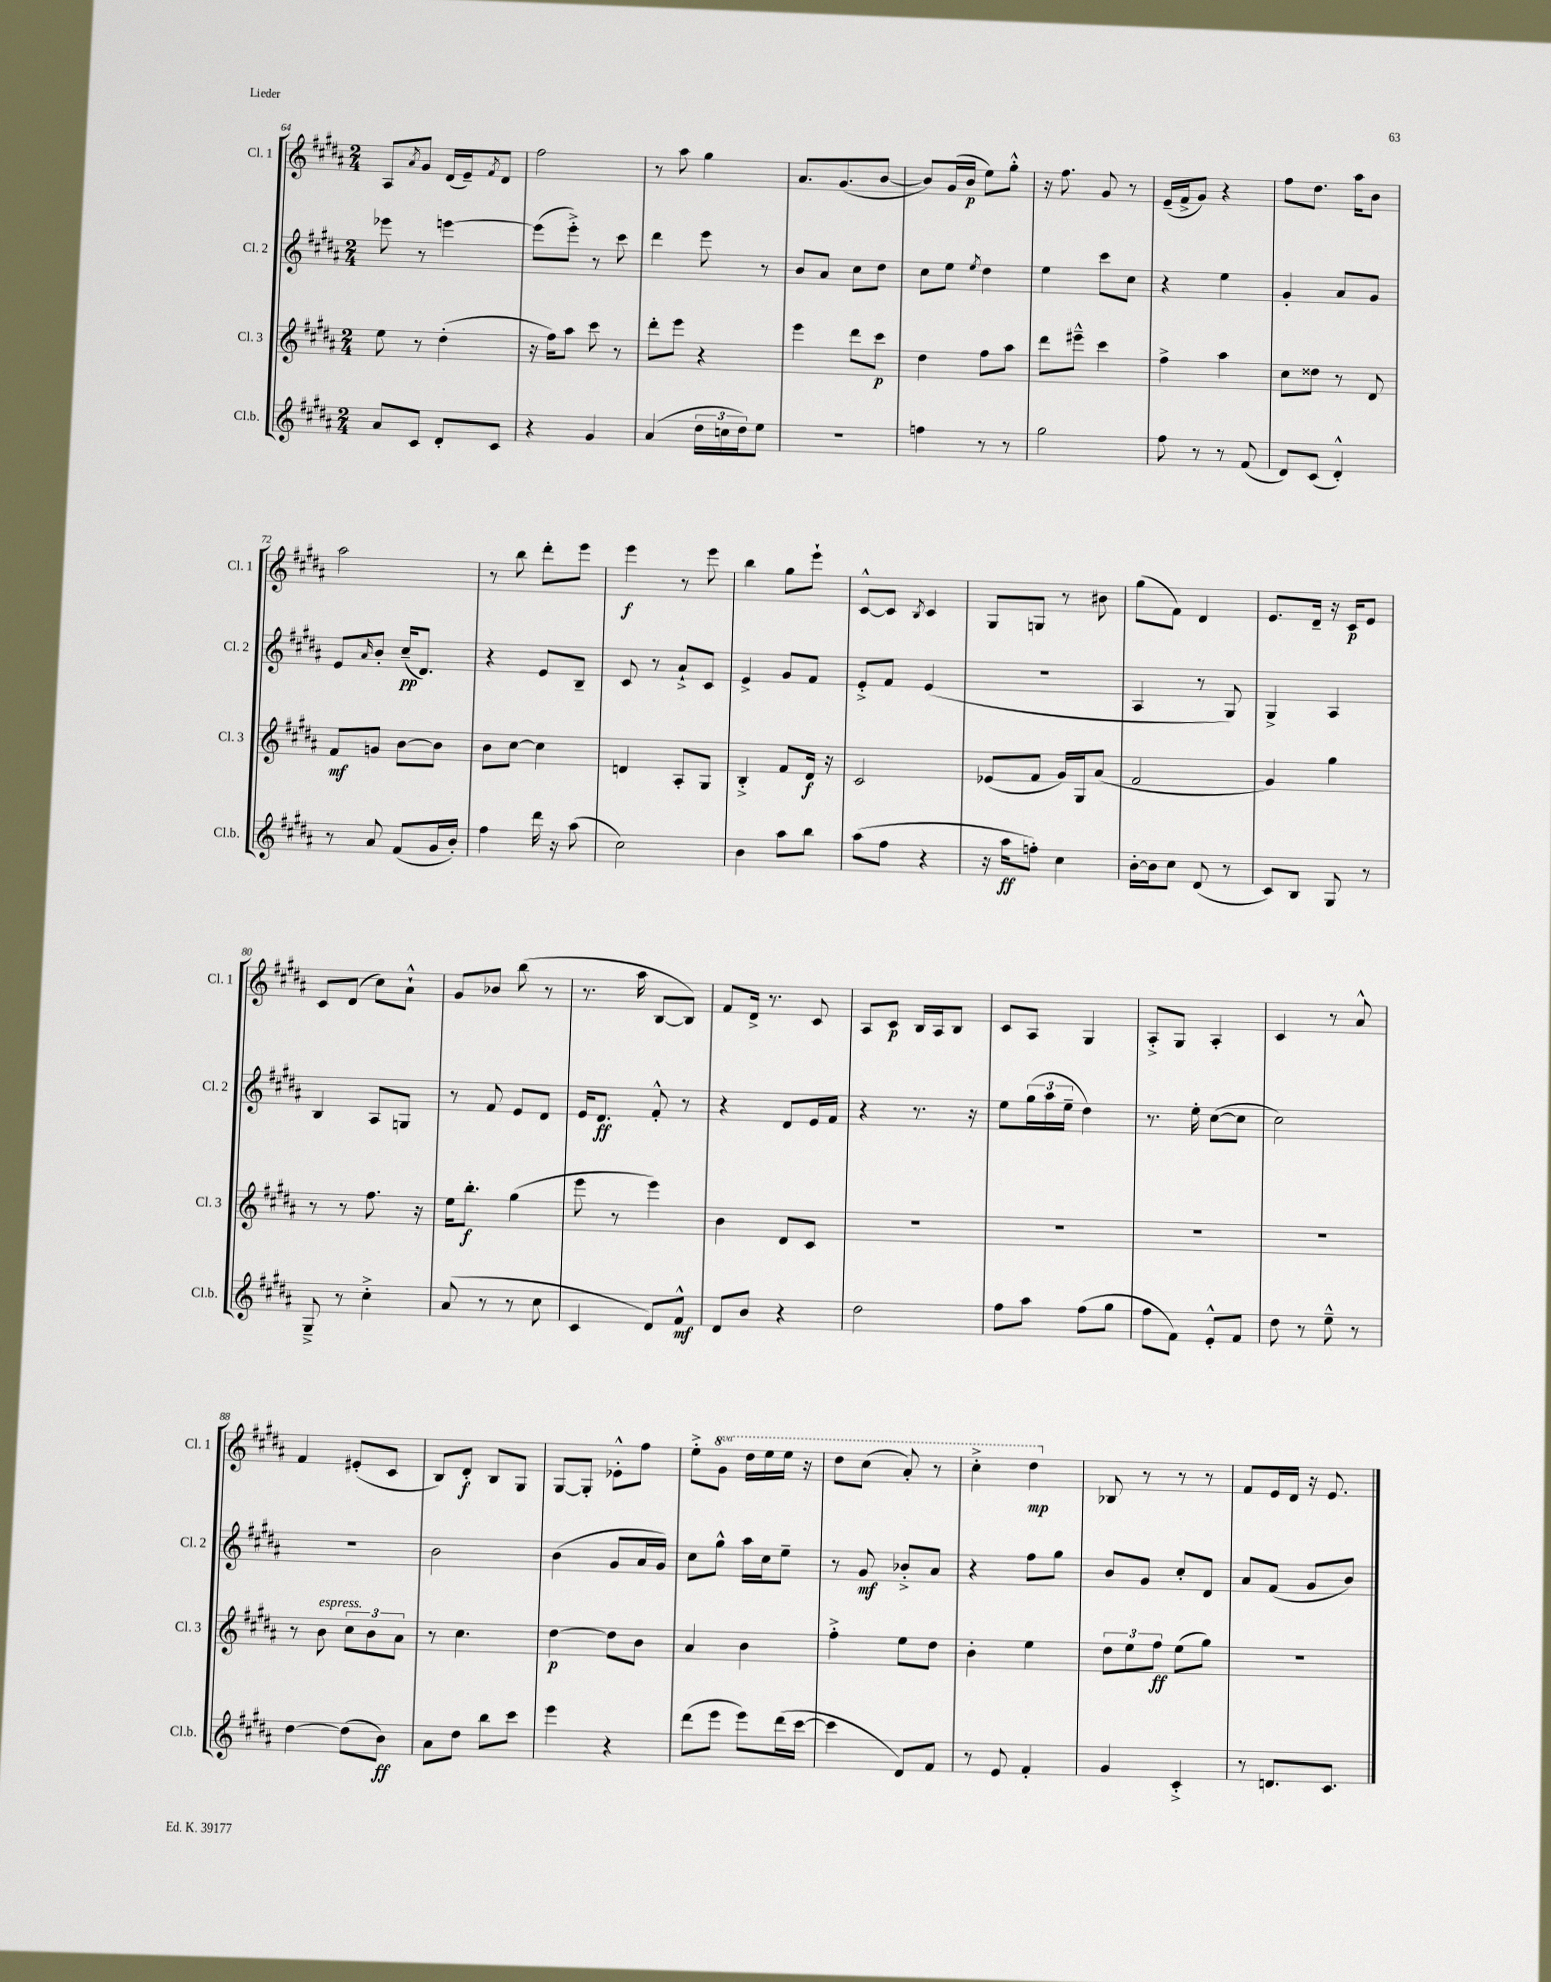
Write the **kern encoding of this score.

**kern	**dynam	**kern	**dynam	**kern	**dynam	**kern	**dynam
*part4	*part4	*part3	*part3	*part2	*part2	*part1	*part1
*staff4	*staff4	*staff3	*staff3	*staff2	*staff2	*staff1	*staff1
*I"Cl.b.	*	*I"Cl. 3	*	*I"Cl. 2	*	*I"Cl. 1	*
*I'Cl.b.	*	*I'Cl. 3	*	*I'Cl. 2	*	*I'Cl. 1	*
*clefG2	*	*clefG2	*	*clefG2	*	*clefG2	*
*k[f#c#g#d#a#]	*	*k[f#c#g#d#a#]	*	*k[f#c#g#d#a#]	*	*k[f#c#g#d#a#]	*
*M2/4	*	*M2/4	*	*M2/4	*	*M2/4	*
=64	=64	=64	=64	=64	=64	=64	=64
8a#/L	.	8ee\	.	8eee-X\	.	8A#/L	.
.	.	.	.	.	.	8qa#/	.
8c#/J	.	8r	.	8r	.	8g#/J	.
8d#'/L	.	(4dd#'\	.	[4eeen\	.	(16d#/LL	.
.	.	.	.	.	.	16e~/J)	.
.	.	.	.	.	.	8qf#/	.
8c#/J	.	.	.	.	.	8d#/J	.
=65	=65	=65	=65	=65	=65	=65	=65
4r	.	16r	.	(8eee\L]	.	2ff#\	.
.	.	16ff#\KL)	.	.	.	.	.
.	.	8aa#\J	.	8eee'^\J)	.	.	.
4g#/	.	8ccc#\	.	8r	.	.	.
.	.	8r	.	8ccc#\	.	.	.
=66	=66	=66	=66	=66	=66	=66	=66
(4a#/	.	8ddd#'\L	.	4ddd#\	.	8r	.
.	.	8eee\J	.	.	.	8aa#\	.
24dd#\LL	.	4r	.	8eee\	.	4gg#\	.
24ccn\	.	.	.	.	.	.	.
24dd#\J)	.	.	.	.	.	.	.
8ee\J	.	.	.	8r	.	.	.
=67	=67	=67	=67	=67	=67	=67	=67
2r	.	4eee\	.	8b/L	.	8.a#/L	.
.	.	.	.	8a#/J	.	.	.
.	.	.	.	.	.	(8.g#/	.
.	.	8ddd#\L	.	8cc#\L	.	.	.
.	.	8ccc#\J	p	8dd#\J	.	[8b/J	.
=68	=68	=68	=68	=68	=68	=68	=68
4ffn\	.	4dd#\	.	8cc#\L	.	8b/L])	.
.	.	.	.	8ee\J	.	(16g#/L	.
.	.	.	.	.	.	16b/JJ	p
.	.	.	.	8qee/	.	.	.
8r	.	8ff#\L	.	4dd#\	.	8ee\L)	.
8r	.	8aa#\J	.	.	.	8gg#'^^\J	.
=69	=69	=69	=69	=69	=69	=69	=69
2gg#\	.	8ddd#\L	.	4ee\	.	16r	.
.	.	.	.	.	.	8.ff#\	.
.	.	8eee#X~^^\J	.	.	.	.	.
.	.	4ccc#\	.	8ccc#\L	.	8g#/	.
.	.	.	.	8cc#\J	.	8r	.
=70	=70	=70	=70	=70	=70	=70	=70
8ff#\	.	4ff#^\	.	4r	.	(16e~/LL	.
.	.	.	.	.	.	16f#^/J	.
8r	.	.	.	.	.	8g#/J)	.
8r	.	4aa#\	.	4ee\	.	4r	.
(8f#/	.	.	.	.	.	.	.
=71	=71	=71	=71	=71	=71	=71	=71
8d#/L)	.	8cc#\L	.	4g#'/	.	8ff#\L	.
(8c#/J	.	8dd##X\J	.	.	.	8.dd#\J	.
4d#'^^/)	.	8r	.	8a#/L	.	.	.
.	.	.	.	.	.	16aa#\KL	.
.	.	8d#/	.	8g#/J	.	8b\J	.
!!LO:LB:g=z
=72	=72	=72	=72	=72	=72	=72	=72
8r	.	8f#/L	mf	8e/L	.	2aa#\	.
.	.	.	.	16qqa#/	.	.	.
8a#/	.	8gn/J	.	8b'/J	.	.	.
(8f#/L	.	[8b\L	.	(16cc#~/KL	pp	.	.
.	.	.	.	8.d#/J)	.	.	.
16g#/L	.	8b\J]	.	.	.	.	.
16b'/JJ)	.	.	.	.	.	.	.
=73	=73	=73	=73	=73	=73	=73	=73
4ff#\	.	8b\L	.	4r	.	8r	.
.	.	[8cc#\J	.	.	.	8bb\	.
16ddd#\	.	4cc#\]	.	8e/L	.	8ddd#'\L	.
16r	.	.	.	.	.	.	.
(8aa#\	.	.	.	8B~/J	.	8eee\J	.
=74	=74	=74	=74	=74	=74	=74	=74
2cc#\)	.	4dn/	.	8c#/	.	4eee\	f
.	.	.	.	8r	.	.	.
.	.	8A#'/L	.	8a#`^/L	.	8r	.
.	.	8G#/J	.	8c#/J	.	8eee\	.
=75	=75	=75	=75	=75	=75	=75	=75
4b\	.	4B'^/	.	4e^/	.	4bb\	.
8aa#\L	.	8f#/L	.	8g#/L	.	8gg#\L	.
8bb\J	.	16d#/Jk	f	8f#/J	.	8eee`\J	.
.	.	16r	.	.	.	.	.
=76	=76	=76	=76	=76	=76	=76	=76
(8aa#\L	.	2c#/	.	8e'^/L	.	[8c#^^/L	.
8ff#\J	.	.	.	8f#/J	.	8c#/J]	.
.	.	.	.	.	.	8qB/	.
4r	.	.	.	(4e/	.	4c#/	.
=77	=77	=77	=77	=77	=77	=77	=77
16r	.	(8e-X/L	.	2r	.	8G#/L	.
16aa#\KL	ff	.	.	.	.	.	.
8ffn'\J)	.	8f#/J	.	.	.	8Gn/J	.
4cc#\	.	16g#/LL)	.	.	.	8r	.
.	.	16G#/J	.	.	.	.	.
.	.	(8a#/J	.	.	.	8b#X\	.
=78	=78	=78	=78	=78	=78	=78	=78
[16b'\LL	.	2f#/	.	4A#/	.	(8gg#\L	.
16b\J]	.	.	.	.	.	.	.
8cc#\J	.	.	.	.	.	8f#\J)	.
(8d#/	.	.	.	8r	.	4d#/	.
8r	.	.	.	8G#/)	.	.	.
=79	=79	=79	=79	=79	=79	=79	=79
8c#/L)	.	4g#/)	.	4G#^/	.	8.e/L	.
8B/J	.	.	.	.	.	.	.
.	.	.	.	.	.	16d#~/Jk	.
8G#/	.	4gg#\	.	4A#/	.	16r	.
.	.	.	.	.	.	16c#/KL	p
8r	.	.	.	.	.	8e/J	.
!!LO:LB:g=z
=80	=80	=80	=80	=80	=80	=80	=80
8G#~^/	.	8r	.	4B/	.	8c#/L	.
8r	.	8r	.	.	.	(8d#/J	.
4cc#'^\	.	8.ff#\	.	8A#/L	.	8cc#\L)	.
.	.	.	.	8Gn/J	.	8a#`^^\J	.
.	.	16r	.	.	.	.	.
=81	=81	=81	=81	=81	=81	=81	=81
(8a#/	.	16ee\KL	.	8r	.	8g#/L	.
.	.	8.bb'\J	f	.	.	.	.
8r	.	.	.	8f#/	.	8b-X/J	.
8r	.	(4gg#\	.	8e/L	.	(8bb\	.
8cc#\	.	.	.	8d#/J	.	8r	.
=82	=82	=82	=82	=82	=82	=82	=82
4c#/	.	8eee\	.	16e/KL	.	8.r	.
.	.	.	.	8.d#/J	ff	.	.
.	.	8r	.	.	.	.	.
.	.	.	.	.	.	16aa#\	.
8d#/L)	.	4eee\)	.	8f#'^^/	.	[8B/L	.
8f#^^/J	mf	.	.	8r	.	8B/J])	.
=83	=83	=83	=83	=83	=83	=83	=83
8d#/L	.	4b\	.	4r	.	8f#/L	.
8b/J	.	.	.	.	.	16d#^/Jk	.
.	.	.	.	.	.	8.r	.
4r	.	8d#/L	.	8d#/L	.	.	.
.	.	8c#/J	.	16e/L	.	8c#/	.
.	.	.	.	16f#/JJ	.	.	.
=84	=84	=84	=84	=84	=84	=84	=84
2dd#\	.	2r	.	4r	.	8A#/L	.
.	.	.	.	.	.	8c#/J	p
.	.	.	.	8.r	.	16B/LL	.
.	.	.	.	.	.	16A#/J	.
.	.	.	.	.	.	8B/J	.
.	.	.	.	16r	.	.	.
=85	=85	=85	=85	=85	=85	=85	=85
8ff#\L	.	2r	.	8ee\L	.	8c#/L	.
8aa#\J	.	.	.	(24gg#\L	.	8A#/J	.
.	.	.	.	24aa#\	.	.	.
.	.	.	.	24ee~\JJ	.	.	.
(8ff#\L	.	.	.	4dd#\)	.	4G#/	.
8gg#\J	.	.	.	.	.	.	.
=86	=86	=86	=86	=86	=86	=86	=86
8ff#\L	.	2r	.	8.r	.	8A#'^/L	.
8f#\J)	.	.	.	.	.	8G#/J	.
.	.	.	.	16ee'\	.	.	.
8e'^^/L	.	.	.	([8cc#\L	.	4A#'/	.
8f#/J	.	.	.	8cc#\J]	.	.	.
=87	=87	=87	=87	=87	=87	=87	=87
8dd#\	.	2r	.	2cc#\)	.	4c#/	.
8r	.	.	.	.	.	.	.
8ee~^^\	.	.	.	.	.	8r	.
8r	.	.	.	.	.	8a#^^/	.
!!LO:LB:g=z
=88	=88	=88	=88	=88	=88	=88	=88
[4dd#\	.	8r	.	2r	.	4f#/	.
!	!	!LO:TX:a:i:t=espress.	!	!	!	!	!
.	.	8b\	.	.	.	.	.
(8dd#\L]	.	12cc#\L	.	.	.	(8e#X'/L	.
.	.	12b\	.	.	.	.	.
8b\J)	ff	.	.	.	.	8c#/J	.
.	.	12a#\J	.	.	.	.	.
=89	=89	=89	=89	=89	=89	=89	=89
8a#\L	.	8r	.	2b\	.	8B/L)	.
8dd#\J	.	4.cc#\	.	.	.	8d#'/J	f
8bb\L	.	.	.	.	.	8B/L	.
8ccc#\J	.	.	.	.	.	8G#/J	.
=90	=90	=90	=90	=90	=90	=90	=90
4eee\	.	[4dd#\	p	(4b\	.	[8G#/L	.
.	.	.	.	.	.	8G#'/J]	.
4r	.	8dd#\L]	.	8g#/L	.	8e-X'^^\L	.
.	.	8b\J	.	16a#/L	.	8ff#\J	.
.	.	.	.	16g#/JJ)	.	.	.
=91	=91	=91	=91	=91	=91	=91	=91
(8ddd#\L	.	4a#/	.	8cc#\L	.	8ee'^\L	.
*	*	*	*	*	*	*8va	*
8eee\J	.	.	.	8gg#^^\J	.	8gg#\J	.
8eee\L)	.	4b\	.	16aa#\LL	.	16ddd#\LL	.
.	.	.	.	16cc#\J	.	16eee\	.
(16ddd#\L	.	.	.	8ee~\J	.	16eee\JJ	.
[16ccc#\JJ	.	.	.	.	.	16r	.
=92	=92	=92	=92	=92	=92	=92	=92
4ccc#\]	.	4ff#'^\	.	8r	.	8ddd#\L	.
.	.	.	.	8g#/	mf	(8ccc#\J	.
8d#/L)	.	8ee\L	.	8b-X'^/L	.	8aa#'/)	.
8f#/J	.	8dd#\J	.	8a#/J	.	8r	.
=93	=93	=93	=93	=93	=93	=93	=93
8r	.	4b'\	.	4r	.	4ccc#'^\	.
8e/	.	.	.	.	.	.	.
4f#'/	.	4ee\	.	8ff#\L	.	4ddd#\	mp
.	.	.	.	8gg#\J	.	.	.
=94	=94	=94	=94	=94	=94	=94	=94
*	*	*	*	*	*	*X8va	*
4g#/	.	12dd#\L	.	8b/L	.	8B-X/	.
.	.	12ee\	.	.	.	.	.
.	.	.	.	8g#/J	.	8r	.
.	.	12ff#\J	ff	.	.	.	.
4c#'^/	.	(8ee\L	.	8cc#'/L	.	8r	.
.	.	8gg#\J)	.	8d#/J	.	8r	.
=95	=95	=95	=95	=95	=95	=95	=95
8r	.	2r	.	8a#/L	.	8f#/L	.
8.dn/L	.	.	.	(8f#/J	.	16e/L	.
.	.	.	.	.	.	16d#/JJ	.
.	.	.	.	8g#/L	.	16r	.
8.c#/J	.	.	.	.	.	8.e/	.
.	.	.	.	8b/J)	.	.	.
==	==	==	==	==	==	==	==
*-	*-	*-	*-	*-	*-	*-	*-
